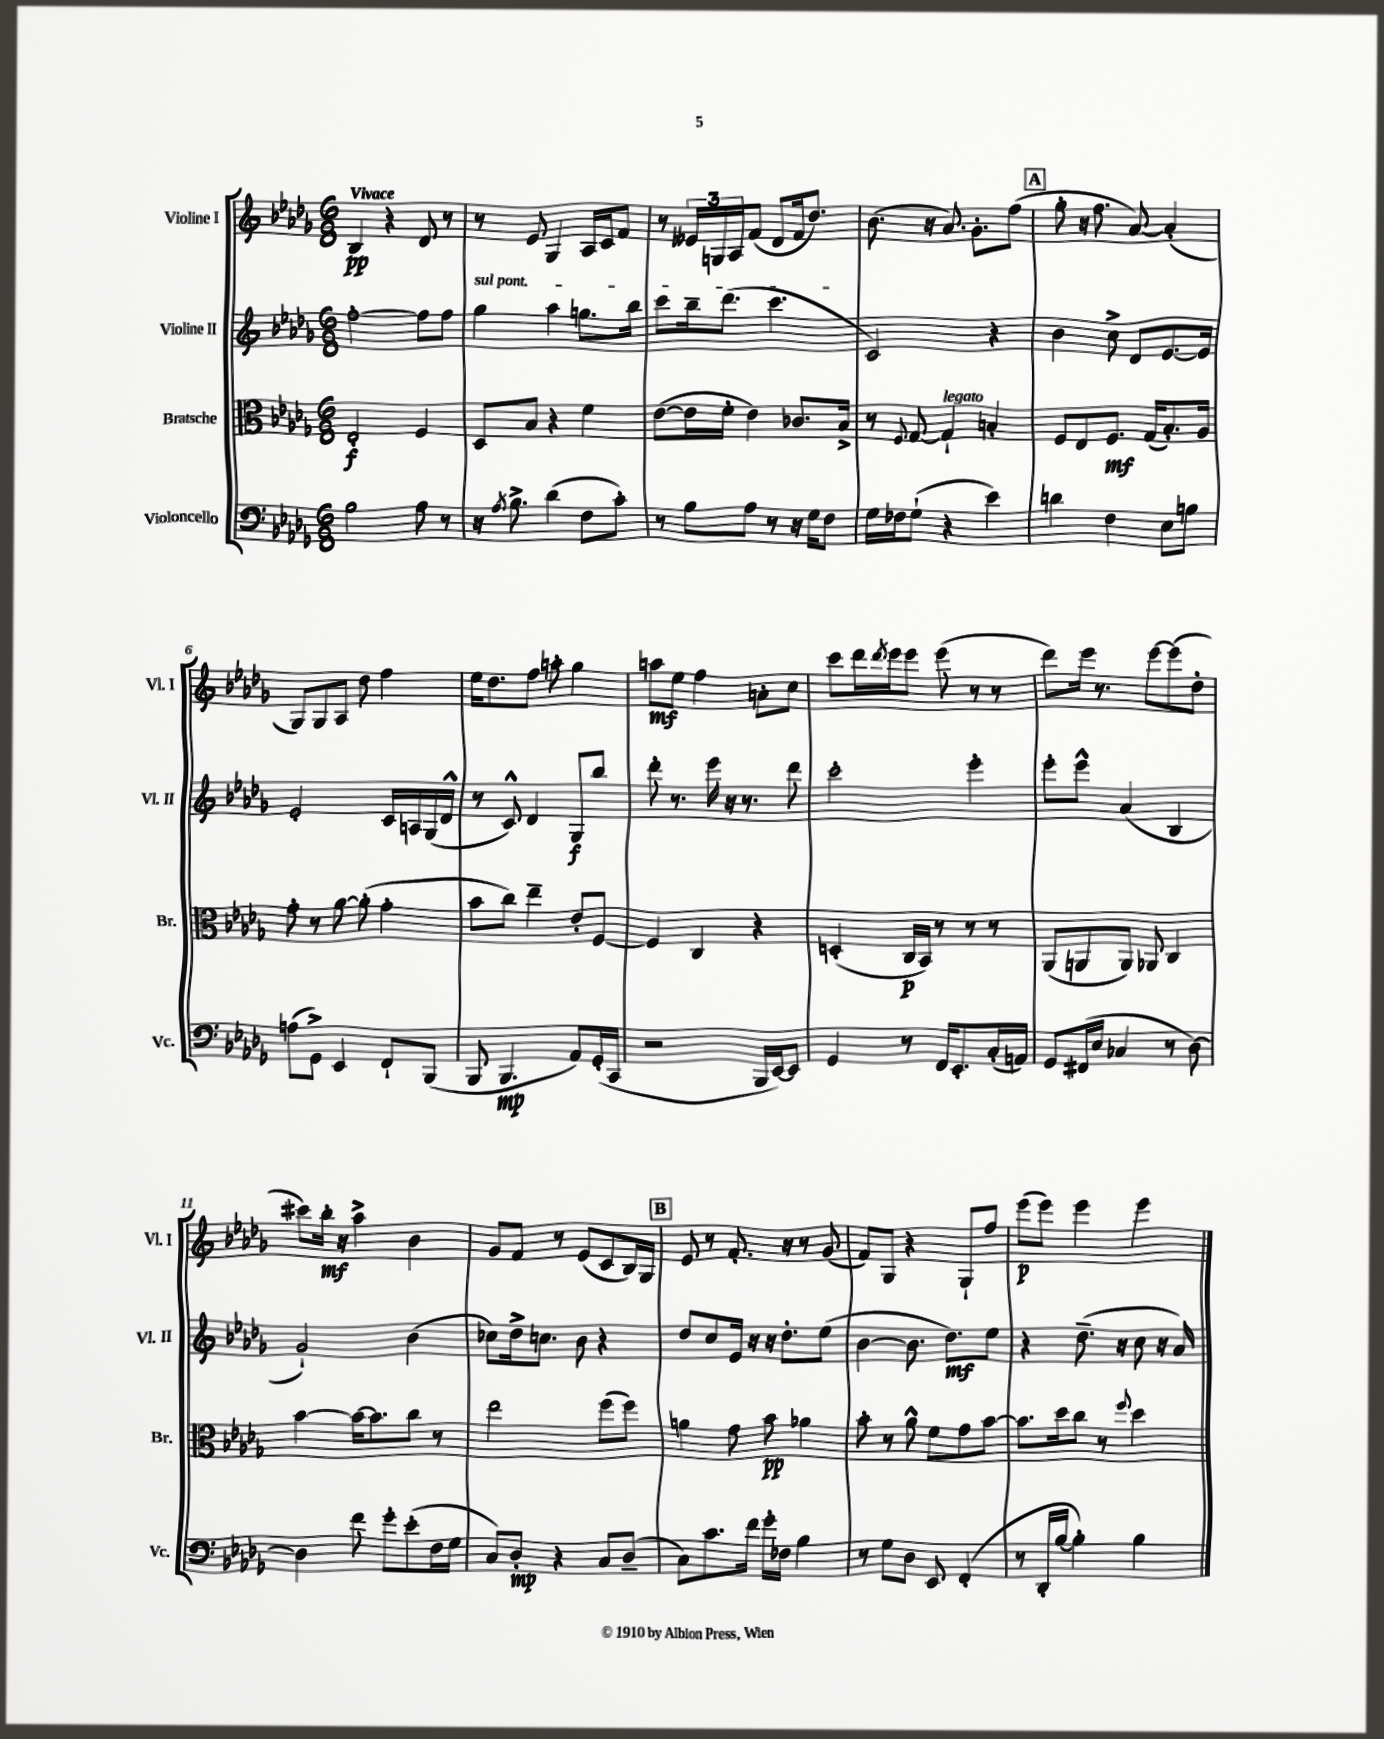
<<
\new StaffGroup <<
\new Staff = "s0" \with { instrumentName = "Violine I" shortInstrumentName = "Vl. I" } {
    \clef treble \key des \major \numericTimeSignature \time 6/8 \tempo "Vivace"
    bes4\pp r4 des'8 r8 |
    r8 ees'8 ges4 aes16 c'16 f'8 |
    r8 \tuplet 3/2 { eeses'16 g16 aes16 } f'8( des'8 f'16 des''8.) |
    bes'8.( r16 aes'8.) ges'8.-. f''8( |
    \mark \markup { \box "A" } ges''8-. r16 f''8. aes'8~) aes'4-.( |
    ges8) ges8 aes8 des''8 f''4 |
    ees''16 des''8. f''8 a''8-. ges''4 |
    a''8\mf ees''8 f''4 a'8-. c''8 |
    c'''8 des'''16 \acciaccatura { des'''8 } ees'''16 ees'''8 ees'''8( r8 r8 |
    des'''8) ees'''16 r8. ees'''8~ ees'''8( des''8-. |
    cis'''8) bes''16-.\mf r16 aes''4-> bes'4 |
    ges'8 f'8 r8 ees'8( c'8 bes16) ges16 |
    \mark \markup { \box "B" } ees'8 r8 f'8.-. r16 r8 ges'8( |
    f'8) ges8 r4 ges8-! f''8 |
    ees'''8\p( ees'''8) ees'''4 ees'''4 \bar "|." |
}
\new Staff = "s1" \with { instrumentName = "Violine II" shortInstrumentName = "Vl. II" } {
    \clef treble \key des \major \numericTimeSignature \time 6/8
    f''2~-. f''8 f''8 |
    \once \override TextSpanner.bound-details.left.text = \markup { \italic "sul pont." } ges''4\startTextSpan aes''4 g''8. bes''16 |
    c'''8 bes''16-- des'''8.( c'''4.\stopTextSpan |
    c'2) r4 |
    \mark \markup { \box "A" } bes'4 c''8-> des'8 ees'8.~ ees'16 |
    ees'2-. c'16 a16 ges16( des'16-^ |
    r8 c'8-^) des'4 ges8\f bes''8 |
    des'''8-. r8. ees'''16 r16 r8. des'''8 |
    c'''2-. ees'''4-. |
    ees'''8-. ees'''8-^ aes'4( bes4 |
    ges'2-!) bes'4( |
    ces''8) des''16-> c''8. bes'8 r4 |
    \mark \markup { \box "B" } des''8 c''8 ees'16 r16 r16 des''8.-. ees''8( |
    bes'4~ bes'8. des''8.\mf) ees''8 |
    r4 des''8.--( r16 c''8 r16 aes'16) \bar "|." |
}
\new Staff = "s2" \with { instrumentName = "Bratsche" shortInstrumentName = "Br." } {
    \clef alto \key des \major \numericTimeSignature \time 6/8
    ees2-.\f f4 |
    des8 bes8 r4 f'4 |
    ees'8~( ees'16 f'16-. ees'4) ces'8. bes16-> |
    r8 \appoggiatura { f8 } ges8~ ges4-!^\markup { \italic "legato" } b4-. |
    \mark \markup { \box "A" } f8 ees8 f8.\mf ges16( bes8.-.) aes16 |
    ges'8-. r8 aes'8~ aes'8-.( ges'4-. |
    bes'8 c''8) ees''4-- ees'8-. f8~ |
    f4 c4 r4 |
    d4-.( c16\p bes,16) r8 r8 r8 |
    aes,8( a,8 a,8) aes,8 c4 |
    bes'4~ bes'16~ bes'8. c''8 r8 |
    ees''2 f''8( f''8) |
    \mark \markup { \box "B" } a'4 ges'8 bes'8\pp aes'4 |
    bes'8-. r8 aes'8-^ f'8 ges'8 bes'8~ |
    bes'8. des''16 c''8 r8 \appoggiatura { f''8 } des''4 \bar "|." |
}
\new Staff = "s3" \with { instrumentName = "Violoncello" shortInstrumentName = "Vc." } {
    \clef bass \key des \major \numericTimeSignature \time 6/8
    bes2 aes8 r8 |
    r16 \acciaccatura { aes8 } bes8.-> des'4( f8 c'8-.) |
    r8 bes8 aes8 r8 r16 ges16 f8 |
    ges16 fes16 ges8-!( r4 ees'4) |
    \mark \markup { \box "A" } d'4 f4 ees8 b8 |
    a8( ges,8->) ees,4 f,8-! bes,,8( |
    bes,,8 bes,,4.\mp aes,8) ges,16-.( c,16 |
    r2 bes,,16 ees,16~) ees,8 |
    ges,4 r8 f,16 ees,8.-. c16-.( a,16) |
    ges,8 fis,16( ees16 ces4 r8 des8~) |
    des4 f'8 ges'8-. ees'8-.( f16 ges16 |
    c8) des8-.\mp r4 c8 des8--( |
    \mark \markup { \box "B" } c8) c'8. f'16 ges'16-. fes16 bes4 |
    r8 ges8 des8 ees,8 f,4-.( |
    r8 des,16-. bes16~ bes4-.) bes4 \bar "|." |
}
>>
>>
